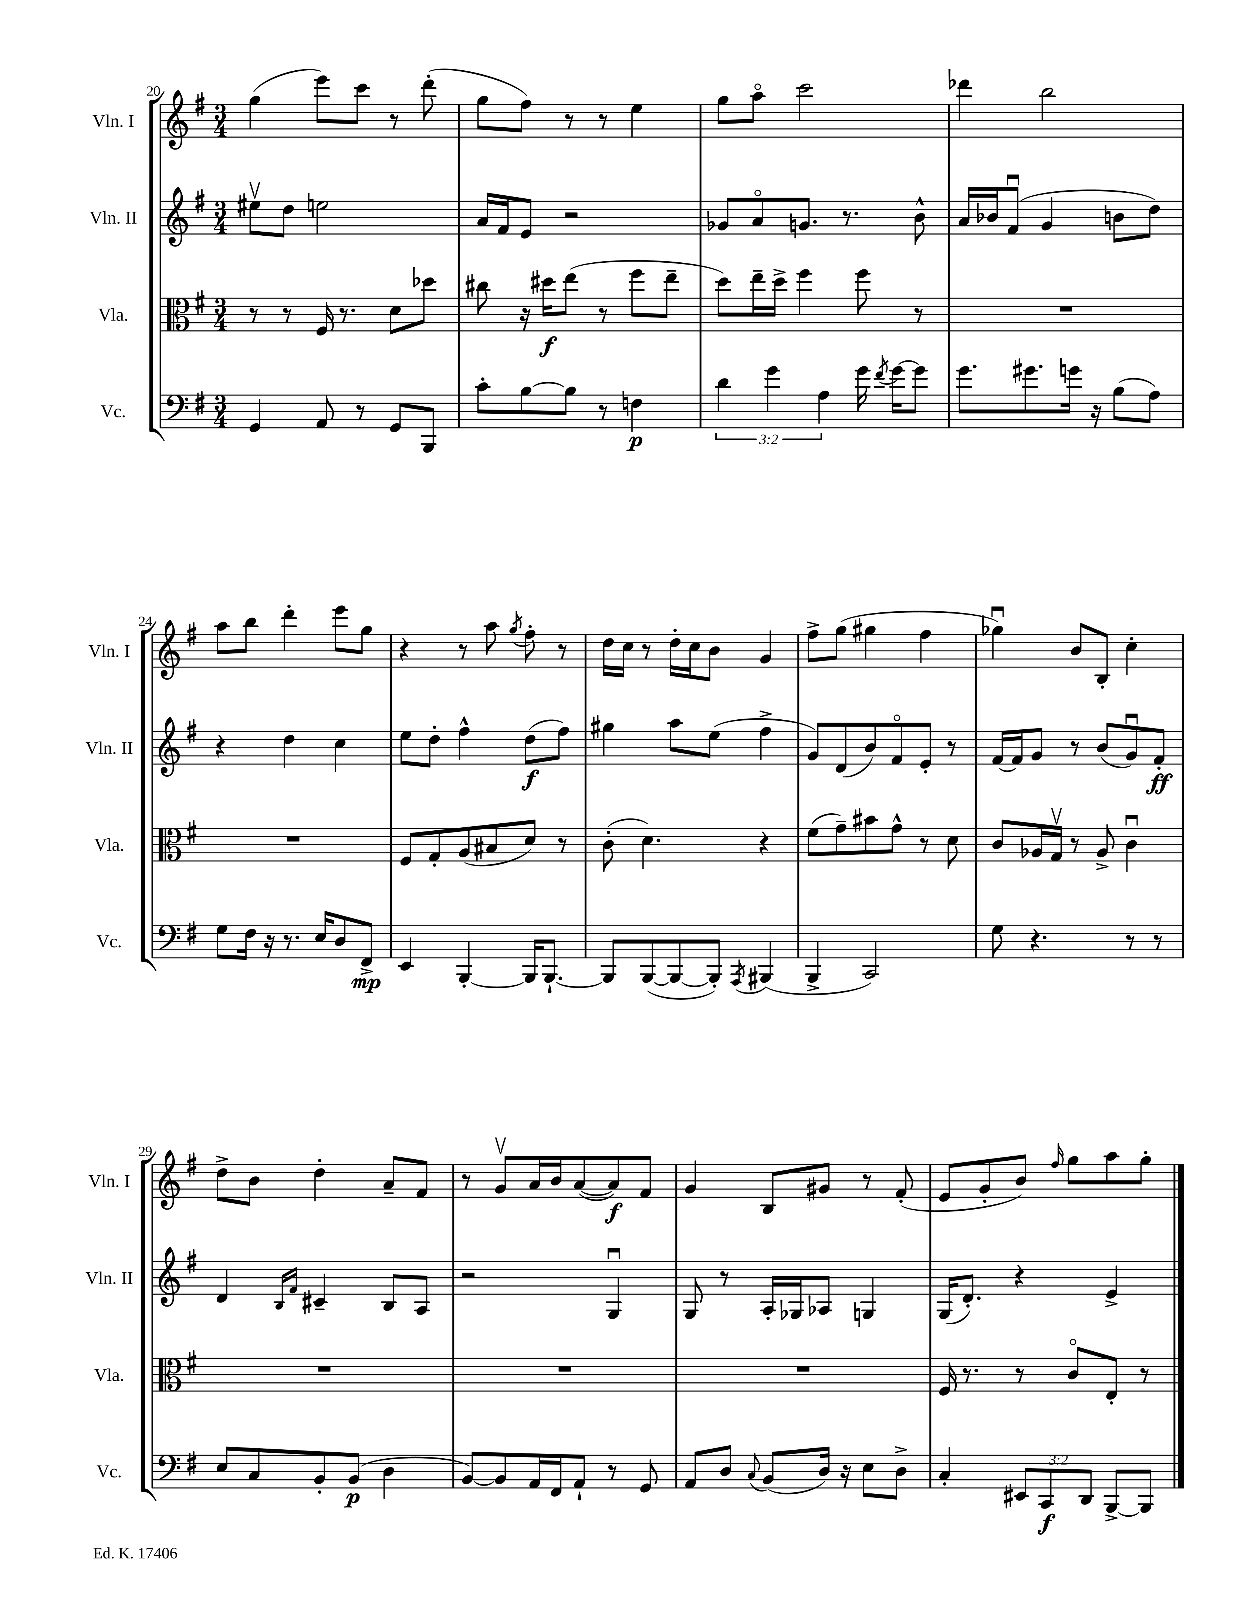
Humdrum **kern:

**kern	**dynam	**kern	**dynam	**kern	**dynam	**kern	**dynam
*part4	*part4	*part3	*part3	*part2	*part2	*part1	*part1
*staff4	*staff4	*staff3	*staff3	*staff2	*staff2	*staff1	*staff1
*I"Vc.	*	*I"Vla.	*	*I"Vln. II	*	*I"Vln. I	*
*I'Vc.	*	*I'Vla.	*	*I'Vln. II	*	*I'Vln. I	*
*clefF4	*	*clefC3	*	*clefG2	*	*clefG2	*
*k[f#]	*	*k[f#]	*	*k[f#]	*	*k[f#]	*
*M3/4	*	*M3/4	*	*M3/4	*	*M3/4	*
=20	=20	=20	=20	=20	=20	=20	=20
4GG/	.	8r	.	8ee#Xv\L	.	(4gg\	.
.	.	8r	.	8dd\J	.	.	.
8AA/	.	16F#/	.	2een\	.	8eee\L)	.
.	.	8.r	.	.	.	.	.
8r	.	.	.	.	.	8ccc\J	.
8GG/L	.	8d\L	.	.	.	8r	.
8BBB/J	.	8dd-X\J	.	.	.	(8ddd'\	.
=21	=21	=21	=21	=21	=21	=21	=21
8c'\L	.	8cc#X\	.	16a/LL	.	8gg\L	.
.	.	.	.	16f#/J	.	.	.
[8B\	.	16r	.	8e/J	.	8ff#\J)	.
.	.	16dd#X\KL	f	.	.	.	.
8B\J]	.	(8ee\J	.	2r	.	8r	.
8r	.	8r	.	.	.	8r	.
4Fn\	p	8ff#\L	.	.	.	4ee\	.
.	.	8ee~\J	.	.	.	.	.
=22	=22	=22	=22	=22	=22	=22	=22
6d\	.	8dd\L)	.	8g-X/L	.	8gg\L	.
.	.	16ee~\L	.	8a/	.	8aa\J	.
6g\	.	.	.	.	.	.	.
.	.	16dd^\JJ	.	.	.	.	.
.	.	4ff#\	.	8.gn/J	.	2ccc\	.
6A\	.	.	.	.	.	.	.
.	.	.	.	8.r	.	.	.
16g\	.	8ff#\	.	.	.	.	.
8qf#/	.	.	.	.	.	.	.
[16g\KL	.	.	.	.	.	.	.
8g\J]	.	8r	.	8b^^\	.	.	.
=23	=23	=23	=23	=23	=23	=23	=23
8.g\L	.	2.r	.	16a/LL	.	4ddd-X\	.
.	.	.	.	16b-X/J	.	.	.
.	.	.	.	(8f#u/J	.	.	.
8.g#X\	.	.	.	.	.	.	.
.	.	.	.	4g/	.	2bb\	.
16gn\Jk	.	.	.	.	.	.	.
16r	.	.	.	.	.	.	.
(8B\L	.	.	.	8bn\L	.	.	.
8A\J)	.	.	.	8dd\J)	.	.	.
!!LO:LB:g=z
=24	=24	=24	=24	=24	=24	=24	=24
8G\L	.	2.r	.	4r	.	8aa\L	.
16F#\Jk	.	.	.	.	.	8bb\J	.
16r	.	.	.	.	.	.	.
8.r	.	.	.	4dd\	.	4ddd'\	.
16E/KL	.	.	.	.	.	.	.
8D/	.	.	.	4cc\	.	8eee\L	.
8FF#^/J	mp	.	.	.	.	8gg\J	.
=25	=25	=25	=25	=25	=25	=25	=25
4EE/	.	8F#/L	.	8ee\L	.	4r	.
.	.	8G'/	.	8dd'\J	.	.	.
[4BBB'/	.	(8A/	.	4ff#^^\	.	8r	.
.	.	8B#X/	.	.	.	8aa\	.
.	.	.	.	.	.	8qgg/	.
16BBB/KL]	.	8d/J)	.	(8dd\L	f	8ff#'\	.
[8.BBB`/J	.	.	.	.	.	.	.
.	.	8r	.	8ff#\J)	.	8r	.
=26	=26	=26	=26	=26	=26	=26	=26
8BBB/L]	.	(8c'\	.	4gg#X\	.	16dd\LL	.
.	.	.	.	.	.	16cc\JJ	.
([8BBB/	.	4.d\)	.	.	.	8r	.
8BBB/_	.	.	.	8aa\L	.	16dd'\LL	.
.	.	.	.	.	.	16cc\J	.
8BBB'/J])	.	.	.	(8ee\J	.	8b\J	.
8qAAA/	.	.	.	.	.	.	.
(4BBB#X/	.	4r	.	4ff#^\	.	4g/	.
=27	=27	=27	=27	=27	=27	=27	=27
4BBB^/	.	(8f#\L	.	8g/L)	.	8ff#^\L	.
.	.	8g~\)	.	(8d/	.	(8gg\J	.
2CC/)	.	8b#X\	.	8b/)	.	4gg#X\	.
.	.	8g^^\J	.	8f#/	.	.	.
.	.	8r	.	8e'/J	.	4ff#\	.
.	.	8d\	.	8r	.	.	.
=28	=28	=28	=28	=28	=28	=28	=28
8G\	.	8c/L	.	[16f#/LL	.	4gg-Xu\)	.
.	.	.	.	16f#/J]	.	.	.
4.r	.	16A-X/L	.	8g/J	.	.	.
.	.	16Gv/JJ	.	.	.	.	.
.	.	8r	.	8r	.	8b/L	.
.	.	8A-^/	.	(8b/L	.	8B'/J	.
8r	.	4cu\	.	8gu/)	.	4cc'\	.
8r	.	.	.	8f#'/J	ff	.	.
!!LO:LB:g=z
=29	=29	=29	=29	=29	=29	=29	=29
8E/L	.	2.r	.	4d/	.	8dd^\L	.
8C/	.	.	.	.	.	8b\J	.
.	.	.	.	16qqB/LL	.	.	.
.	.	.	.	16qqf#/JJ	.	.	.
8BB'/	.	.	.	4c#X~/	.	4dd'\	.
(8BB/J	p	.	.	.	.	.	.
4D\	.	.	.	8B/L	.	8a~/L	.
.	.	.	.	8A/J	.	8f#/J	.
=30	=30	=30	=30	=30	=30	=30	=30
[8BB/L)	.	2.r	.	2r	.	8r	.
8BB/]	.	.	.	.	.	8gv/L	.
16AA/L	.	.	.	.	.	16a/L	.
16FF#/J	.	.	.	.	.	16b/J	.
8AA`/J	.	.	.	.	.	([8a/	.
8r	.	.	.	4Gu/	.	8a/])	f
8GG/	.	.	.	.	.	8f#/J	.
=31	=31	=31	=31	=31	=31	=31	=31
8AA/L	.	2.r	.	8G/	.	4g/	.
8D/J	.	.	.	8r	.	.	.
8qqC/	.	.	.	.	.	.	.
(8BB/L	.	.	.	16A'/LL	.	8B/L	.
.	.	.	.	16G-X/J	.	.	.
16D/Jk)	.	.	.	8A-X/J	.	8g#X/J	.
16r	.	.	.	.	.	.	.
8E\L	.	.	.	4Gn/	.	8r	.
8D^\J	.	.	.	.	.	(8f#'/	.
=32	=32	=32	=32	=32	=32	=32	=32
4C'/	.	16F#/	.	(16G/KL	.	8e/L	.
.	.	8.r	.	8.d'/J)	.	.	.
.	.	.	.	.	.	8g'/	.
12EE#X/L	.	8r	.	4r	.	8b/J)	.
12CC/	f	.	.	.	.	.	.
.	.	.	.	.	.	16qqff#/	.
.	.	8c/L	.	.	.	8gg\L	.
12DD/J	.	.	.	.	.	.	.
[8BBB^/L	.	8E'/J	.	4e^/	.	8aa\	.
8BBB/J]	.	8r	.	.	.	8gg'\J	.
==	==	==	==	==	==	==	==
*-	*-	*-	*-	*-	*-	*-	*-
